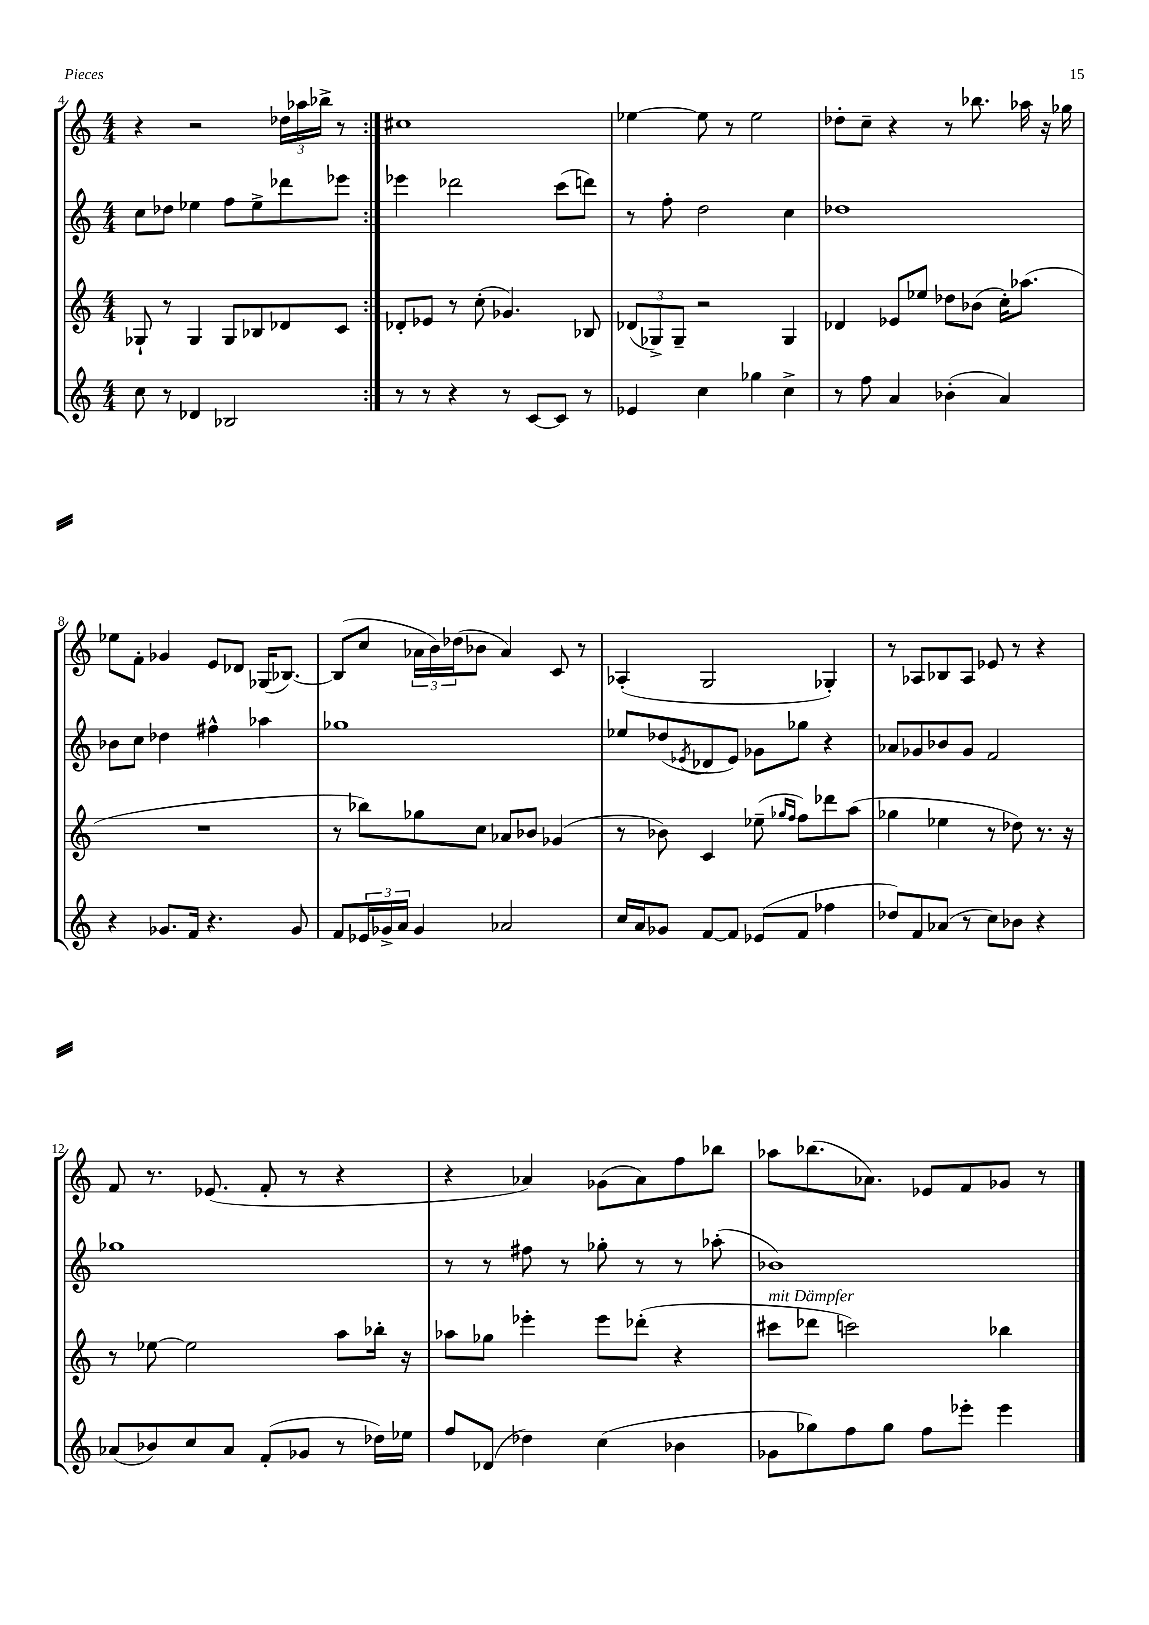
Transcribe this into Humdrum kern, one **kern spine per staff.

**kern	**kern	**kern	**kern
*staff4	*staff3	*staff2	*staff1
*clefG2	*clefG2	*clefG2	*clefG2
*k[]	*k[]	*k[]	*k[]
*M4/4	*M4/4	*M4/4	*M4/4
8cc\	8G-`/	8cc\L	4r
8r	8r	8dd-\J	.
4d-/	4G-/	4ee-\	2r
2B-/	8G-/L	8ff\L	.
.	8B-/	8ee-^\	.
.	8d-/	8ddd-\	24dd-\LL
.	.	.	24aa-\
.	.	.	24bb-^\JJ
.	8c/J	8eee-\J	8r
=:|!	=:|!	=:|!	=:|!
8r	8d-'/L	4eee-\	1cc#
8r	8e-/J	.	.
4r	8r	2ddd-\	.
.	(8cc'\	.	.
8r	4.g-/)	.	.
[8c/L	.	.	.
8c/]J	.	(8ccc\L	.
8r	8B-/	8ddd\J)	.
=	=	=	=
4e-/	(12d-/L	8r	[4ee-\
.	12G-^/)	.	.
.	.	8ff'\	.
.	12G-~/J	.	.
4cc\	2r	2dd\	8ee-\]
.	.	.	8r
4gg-\	.	.	2ee-\
4cc^\	4G-/	4cc\	.
=	=	=	=
8r	4d-/	1dd-	8dd-'\L
8ff\	.	.	8cc~\J
4a/	8e-/L	.	4r
.	8ee-/J	.	.
(4b-'\	8dd-\L	.	8r
.	(8b-\J	.	8.bb-\
4a/)	16cc'\LK)	.	.
.	(8.aa-\J	.	16aa-\
.	.	.	16r
.	.	.	16gg-\
=	=	=	=
4r	1r	8b-\L	8ee-\L
.	.	8cc\J	8f'\J
8.g-/L	.	4dd-\	4g-/
16f/Jk	.	.	.
4.r	.	4ff#^^\	8e/L
.	.	.	8d-/J
.	.	4aa-\	(16G-/LK
.	.	.	[8.B-/J)
8g-/	.	.	.
=	=	=	=
8f/L	8r	1gg-	(8B-/]L
24e-/L	8bb-\L)	.	8cc/J
24g-^/	.	.	.
24a/JJ	.	.	.
4g-/	8gg-\	.	24a-\LL
.	.	.	24b\)
.	.	.	(24dd-\J
.	8cc\J	.	8b-\J
2a-/	8a-/L	.	4a-/)
.	8b-/J	.	.
.	(4g-/	.	8c/
.	.	.	8r
=	=	=	=
16cc/LL	8r	8ee-/L	(4A-'/
16a/J	.	.	.
8g-/J	8b-\)	(8dd-/	.
.	.	8qe-/	.
[8f/L	4c/	8d-/	2G/
8f/]J	.	8e-/J)	.
(8e-/L	(8ee-~\	8g-\L	.
.	16qqgg-/LL	.	.
.	16qqff/JJ	.	.
8f/J	8ff\L)	8gg-\J	.
4ff-\	8ddd-\	4r	4G-'/)
.	(8aa\J	.	.
=	=	=	=
8dd-/L)	4gg-\	8a-/L	8r
8f/	.	8g-/	8A-/L
(8a-/J	4ee-\	8b-/	8B-/
8r	.	8g-/J	8A-/J
8cc\L)	8r	2f/	8e-/
8b-\J	8dd-\)	.	8r
4r	8.r	.	4r
.	16r	.	.
=	=	=	=
(8a-/L	8r	1gg-	8f/
8b-/)	[8ee-\	.	8.r
8cc/	2ee-\]	.	.
.	.	.	(8.e-/
8a-/J	.	.	.
(8f'/L	.	.	8f'/
8g-/J	.	.	8r
8r	8aa\L	.	4r
16dd-\LL)	16bb-'\Jk	.	.
16ee-\JJ	16r	.	.
=	=	=	=
8ff/L	8aa-\L	8r	4r
(8d-/J	8gg-\J	8r	.
4dd-\)	4eee-'\	8ff#\	4a-/)
.	.	8r	.
(4cc\	8eee-\L	8gg-'\	(8g-\L
.	(8ddd-'\J	8r	8a-\)
4b-\	4r	8r	8ff\
.	.	(8aa-'\	8bb-\J
=	=	=	=
8g-\L	8ccc#\L	1b-)	8aa-\L
8gg-\)	8ddd-\J	.	(8.bb-\
8ff\	2ccc\)	.	.
.	.	.	8.a-\J)
8gg-\J	.	.	.
8ff\L	.	.	8e-/L
8eee-'\J	.	.	8f/
4eee-\	4bb-\	.	8g-/J
.	.	.	8r
==	==	==	==
*-	*-	*-	*-
